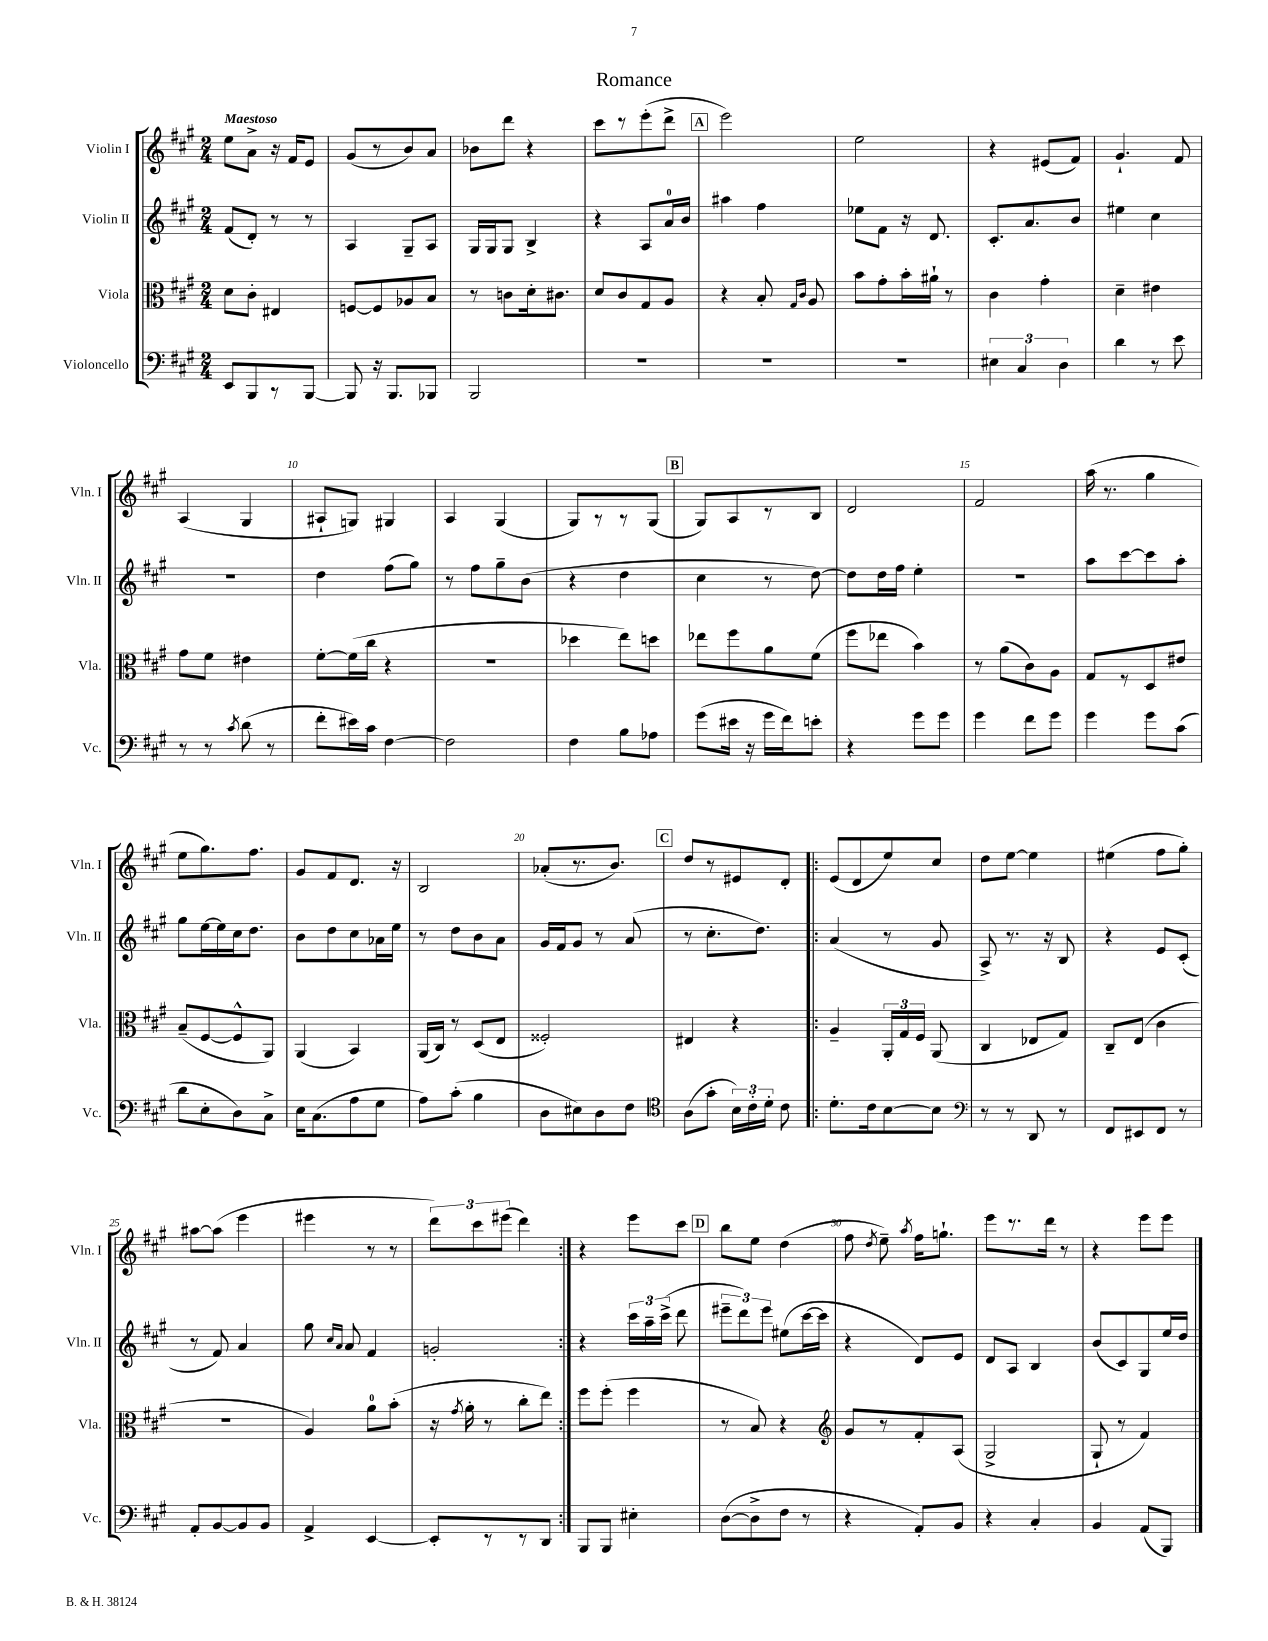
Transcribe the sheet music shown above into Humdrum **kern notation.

**kern	**kern	**kern	**kern
*staff4	*staff3	*staff2	*staff1
*clefF4	*clefC3	*clefG2	*clefG2
*k[f#c#g#]	*k[f#c#g#]	*k[f#c#g#]	*k[f#c#g#]
*M2/4	*M2/4	*M2/4	*M2/4
8EE	8d	(8f#	8ee
8BBB	8c#'	8d')	8a^
8r	4E#	8r	16r
.	.	.	16f#
[8BBB	.	8r	8e
=	=	=	=
8BBB]	[8F	4A	(8g#
16r	8F]	.	8r
8.BBB	.	.	.
.	8A-	8G#~	8b)
8BBB-	8B	8A	8a
=	=	=	=
2BBB	8r	16G#	8b-
.	.	16G#	.
.	8c	8G#	8ddd
.	16d'	4B^	4r
.	8.c#	.	.
=	=	=	=
2r	8d	4r	8ccc#
.	8c#	.	8r
.	8G#	8A	(8eee'
.	8A	16a	8ddd^
.	.	16b	.
=	=	=	=
2r	4r	4aa#	2eee)
.	8B'	4ff#	.
.	16qqG#	.	.
.	16qqc#	.	.
.	8A	.	.
=	=	=	=
2r	8b	8ee-	2ee
.	8g#'	8f#	.
.	16b'	16r	.
.	16a#`	8.d	.
.	8r	.	.
=	=	=	=
6E#	4c#	8.c#'	4r
6C#	.	.	.
.	.	8.a	.
.	4g#'	.	(8e#
6D	.	.	.
.	.	8b	8f#)
=	=	=	=
4d	4d~	4ee#	4.g#`
8r	4e#	4cc#	.
8e	.	.	8f#
=	=	=	=
8r	8g#	2r	(4A
8r	8f#	.	.
8qc#	.	.	.
(8d	4e#	.	4G#
8r	.	.	.
=	=	=	=
8f#'	[8f#'	4dd	8A#`
16e#)	(16f#]	.	8G)
16c#	16cc#	.	.
[4F#	4r	(8ff#	4G#
.	.	8gg#)	.
=	=	=	=
2F#]	2r	8r	4A
.	.	8ff#	.
.	.	8gg#~	(4G#
.	.	(8b	.
=	=	=	=
4F#	4dd-	4r	8G#)
.	.	.	8r
8B	8ee)	4dd	8r
8A-	8dd	.	(8G#
=	=	=	=
(8g#	8ee-	4cc#	8G#)
16e#	8ff#	.	8A
16r	.	.	.
16g#	8a	8r	8r
16f#)	.	.	.
8e'	(8f#	[8dd)	8B
=	=	=	=
4r	8ff#	8dd]	2d
.	8ee-	16dd	.
.	.	16ff#	.
8g#	4b)	4ee'	.
8g#	.	.	.
=	=	=	=
4g#	8r	2r	2f#
.	(8a	.	.
8f#	8c#)	.	.
8g#	8A	.	.
=	=	=	=
4g#	8G#	8aa	(16aa
.	.	.	8.r
.	8r	[8ccc#	.
8g#	8D	8ccc#]	4gg#
(8c#	8e#	8aa'	.
=	=	=	=
8d	(8B~	8gg#	8ee
8E'	[8F#	[16ee	8.gg#)
.	.	16ee]	.
8D)	8F#^^]	16cc#	.
.	.	8.dd	8.ff#
8C#^	8AA)	.	.
=	=	=	=
16E	(4AA	8b	8g#
(8.C#	.	.	.
.	.	8dd	8f#
8A	4BB)	8cc#	8.d
8G#	.	16a-	.
.	.	16ee	16r
=	=	=	=
8A)	(16AA	8r	2B
.	16C#)	.	.
(8c#'	8r	8dd	.
4B	(8D	8b	.
.	8E	8a	.
=	=	=	=
8D	2F##')	16g#	(8a-'
.	.	16f#	.
8E#)	.	8g#	8.r
8D	.	8r	.
.	.	.	8.b)
8F#	.	(8a	.
=	=	=	=
*clefC4	*	*	*
(8A	4E#	8r	8dd
8g#'	.	8.cc#'	8r
24B)	4r	.	8e#
24c#'	.	.	.
.	.	8.dd)	.
24d'	.	.	.
8c#	.	.	8d'
=!|:	=!|:	=!|:	=!|:
8.d'	4A~	(4a	(8e
.	.	.	8d
16c#	.	.	.
[8B	24AA'	8r	8ee)
.	24G#	.	.
.	24F#	.	.
8B]	(8AA	8g#	8cc#
=	=	=	=
*clefF4	*	*	*
8r	4C#	8A^)	8dd
8r	.	8.r	[8ee
8DD	8E-	.	4ee]
.	.	16r	.
8r	8G#)	8B	.
=	=	=	=
8FF#	8C#~	4r	(4ee#
8EE#	(8E	.	.
8FF#	4c#	8e	8ff#
8r	.	(8c#'	8gg#')
=	=	=	=
8AA'	2r	8r	[8aa#
[8BB	.	8f#)	(8aa#]
8BB]	.	4a	4eee
8BB	.	.	.
=	=	=	=
4AA^	4A)	8gg#	4eee#
.	.	16qqcc#	.
.	.	16qqa	.
.	.	8a	.
[4EE	8a	4f#	8r
.	(8b'	.	8r
=	=	=	=
8EE']	16r	2g'	12ddd)
.	8qg#	.	.
.	16a'	.	.
.	.	.	12ccc#
8r	8r	.	.
.	.	.	(12eee#
8r	8cc#'	.	4ddd)
8DD	8ee)	.	.
=:|!	=:|!	=:|!	=:|!
8BBB	8ff#	4r	4r
8BBB	(8ff#'	.	.
4E#'	4ff#	24ccc#	8eee
.	.	24aa~	.
.	.	(24ccc#^	.
.	.	8ddd	8ccc#
=	=	=	=
([8D	8r	12eee#~	8bb
.	.	12ddd)	.
8D^]	8B)	.	8ee
.	.	12eee#	.
8F#	4r	(8ee#	(4dd
8r	.	[16ccc#	.
.	.	16ccc#]	.
=	=	=	=
*	*clefG2	*	*
4r	8g#	4r	8ff#
.	.	.	8qdd
.	8r	.	8ee~)
.	.	.	8qaa
8AA')	8f#'	8d)	16ff#
.	.	.	8.gg`
8BB	(8A	8e	.
=	=	=	=
4r	2G#^	8d	8eee
.	.	8A	8.r
4C#'	.	4B	.
.	.	.	16ddd
.	.	.	8r
=	=	=	=
4BB	8G#`	(8b	4r
.	8r	8c#)	.
(8AA	4f#)	8G#	8eee
8BBB)	.	16ee	8eee
.	.	16dd	.
==	==	==	==
*-	*-	*-	*-
